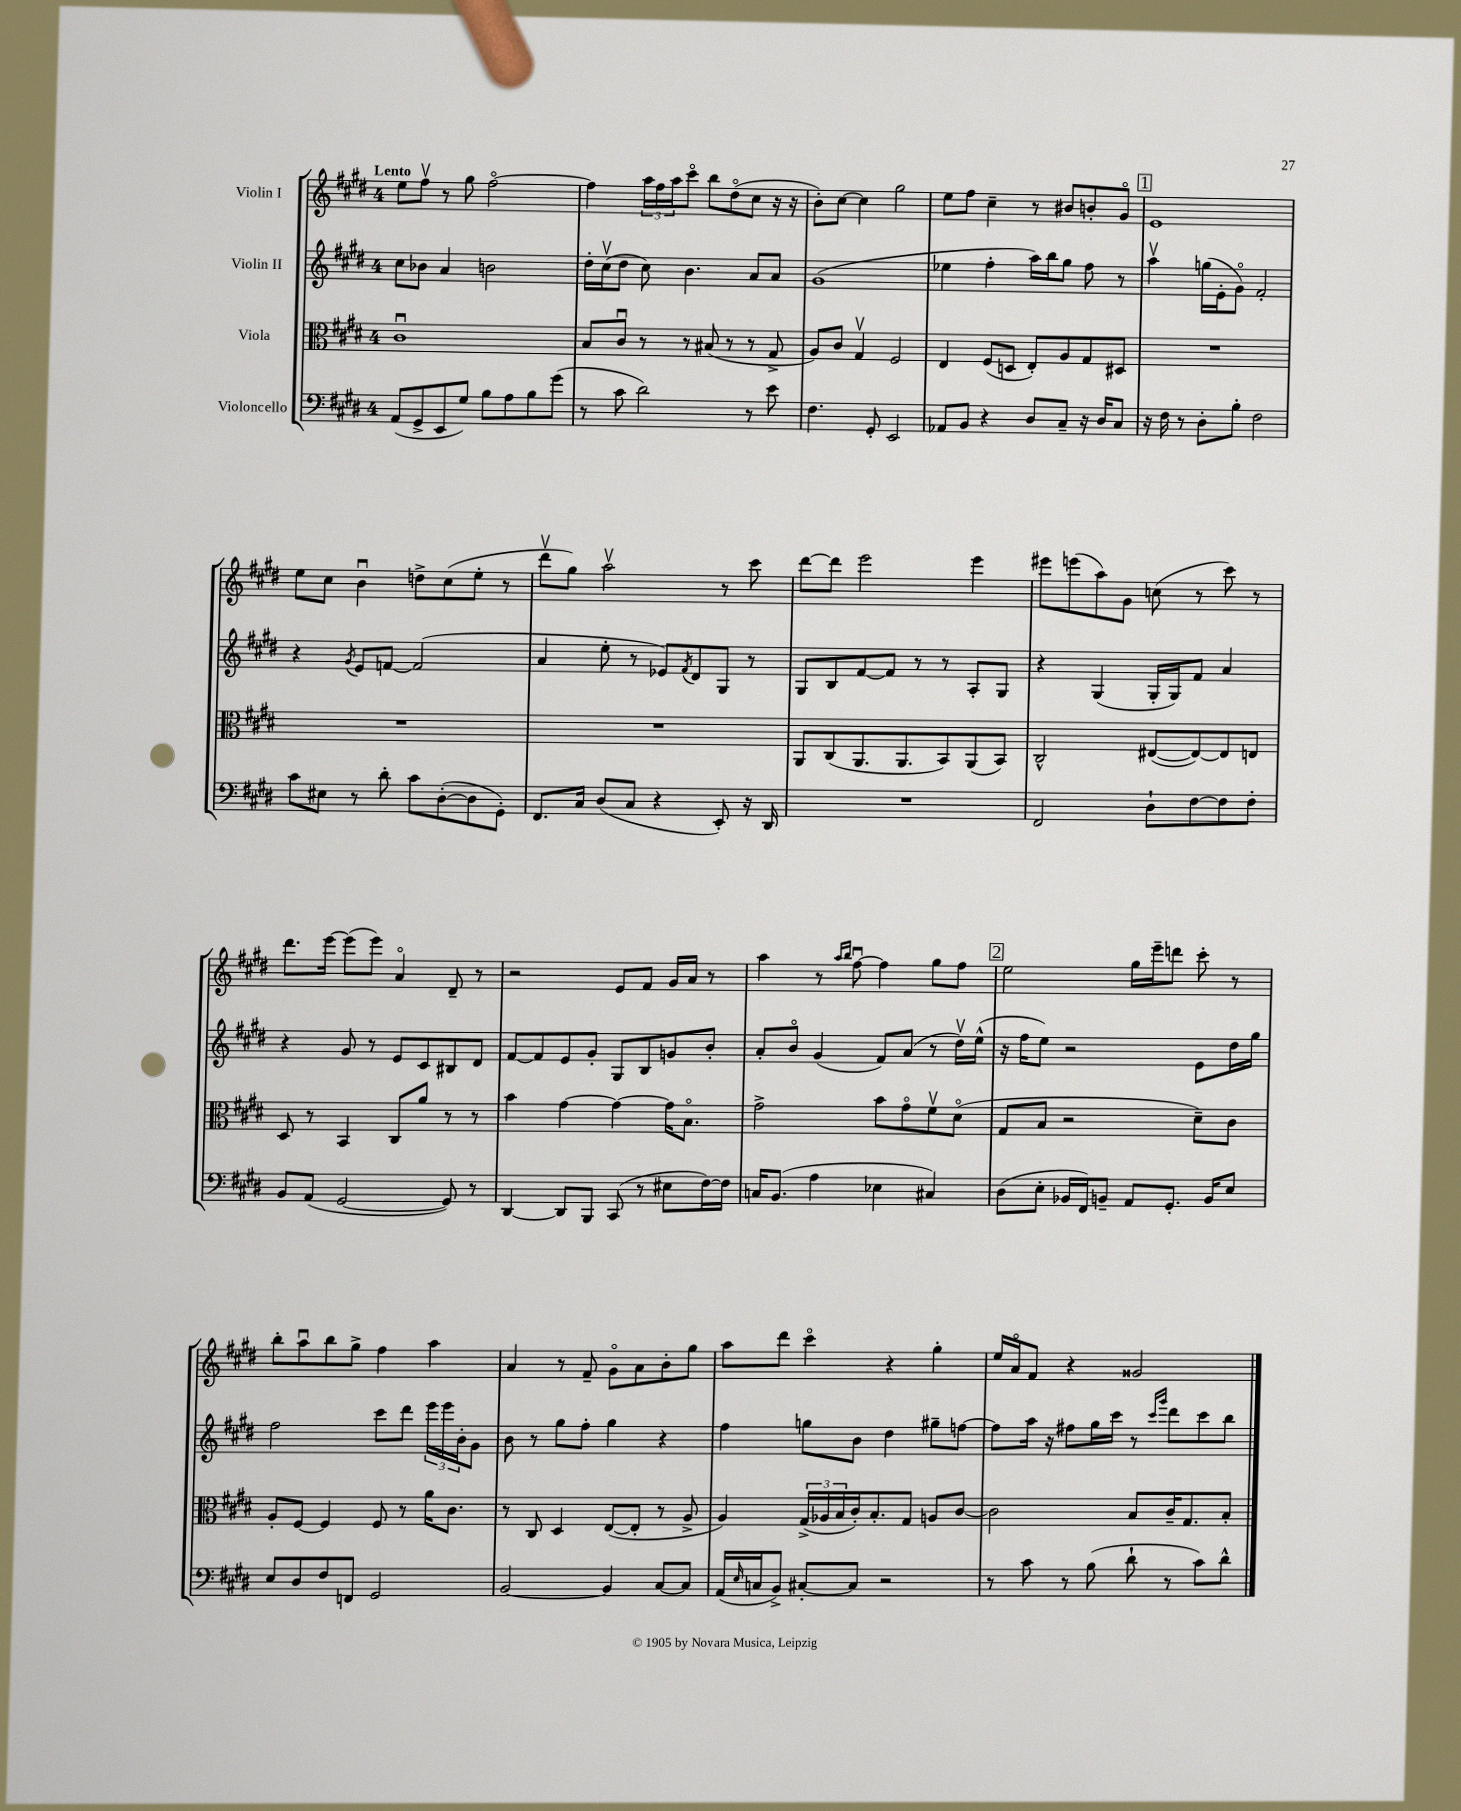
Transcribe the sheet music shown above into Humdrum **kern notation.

**kern	**kern	**kern	**kern
*part4	*part3	*part2	*part1
*staff4	*staff3	*staff2	*staff1
*I"Violoncello	*I"Viola	*I"Violin II	*I"Violin I
*clefF4	*clefC3	*clefG2	*clefG2
*k[f#c#g#d#]	*k[f#c#g#d#]	*k[f#c#g#d#]	*k[f#c#g#d#]
*M4/4	*M4/4	*M4/4	*M4/4
=1	=1	=1	=1
!	!	!	!LO:TX:a:B:t=Lento
(8AA/L	1c#u	8cc#\L	8ee\L
8GG#^/	.	8b-X\J	8ff#v\J
8EE/	.	4a/	8r
8G#/J)	.	.	8gg#\
8B\L	.	2bn\	[2ff#\
8A\	.	.	.
8B\	.	.	.
(8g#\J	.	.	.
=2	=2	=2	=2
8r	8B/L	16dd#'\LL	4ff#\]
.	.	(16cc#v\J	.
8c#\	8c#u/J	8dd#\J	.
2d#\)	8r	8cc#\)	24aa\LL
.	.	.	24ff#\
.	.	.	24aa\J
.	8r	4.b\	8ccc#\J
.	(8B#X/	.	8bb\L
.	8r	.	(8dd#\
8r	8r	8a/L	8cc#\J
8e\	8G#^/	8a/J	16r
.	.	.	16r
=3	=3	=3	=3
4.F#\	8A/L)	(1g#	8b'\L)
.	8c#/J	.	[8cc#\J
.	4G#v/	.	4cc#\]
8GG#'/	.	.	.
2EE/	2F#/	.	2gg#\
=4	=4	=4	=4
8AA-X/L	4E/	4ee-X\	8ee\L
8BB/J	.	.	8ff#\J
4r	(8F#/L	4ff#'\	4cc#~\
.	8Dn/J	.	.
8D#/L	8E'/L)	16aa\LL)	8r
.	.	16bb\J	.
8C#~/J	8A/	8gg#\J	8b#X/L
16r	8G#/	8ff#\	8bn'/
16D#/KL	.	.	.
8C#/J	8D#X/J	8r	8g#/J
!!LO:REH:place=s1:t=1
=5	=5	=5	=5
16r	1r	4aav\	1e
16F#\	.	.	.
8r	.	.	.
8D#'\L	.	(16ggn\LL	.
.	.	16e'\J	.
8B'\J	.	8g#\J)	.
2F#\	.	2f#'/	.
!!LO:LB:g=z
=6	=6	=6	=6
8c#\L	1r	4r	8ee\L
8E#X\J	.	.	8cc#\J
.	.	8qg#/	.
8r	.	8e/L	4bu\
8d#'\	.	[8fn/J	.
8c#\L	.	(2f/]	8ddn^\L
([8D#'\	.	.	(8cc#\
8D#\]	.	.	8ee'\J
8GG#'\J)	.	.	8r
=7	=7	=7	=7
8.FF#/L	1r	4a/	8ddd#v\L
.	.	.	8gg#\J)
16C#/Jk	.	.	.
(8D#/L	.	8ee'\	2aav\
8C#/J	.	8r	.
4r	.	8e-X/L)	.
.	.	8qf#/	.
.	.	8d#/	.
8EE'/)	.	8G#/J	8r
16r	.	8r	8ccc#\
16DD#/	.	.	.
=8	=8	=8	=8
1r	8AA/L	8G#/L	[8ddd#\L
.	(8C#/	8B/	8ddd#\J]
.	8.AA/	[8f#/	2eee\
.	.	8f#/J]	.
.	8.AA/	.	.
.	.	8r	.
.	8BB/)	8r	.
.	(8AA/	8A'/L	4eee\
.	8BB/J)	8G#/J	.
=9	=9	=9	=9
2FF#/	2C#^^/	4r	8eee#X\L
.	.	.	(8eeen\
.	.	(4G#/	8aa\)
.	.	.	8g#\J
8D#`\L	([8E#X/L	16G#'/LL	(8ccn\
.	.	16G#/J)	.
[8F#\	8E#/_)	8f#/J	8r
8F#\]	8E#/]	4a/	8ccc#\)
8F#'\J	8En/J	.	8r
!!LO:LB:g=z
=10	=10	=10	=10
8BB/L	8D#/	4r	8.ddd#\L
(8AA/J	8r	.	.
.	.	.	[16eee\Jk
[2GG#/	4BB/	8g#/	(8eee\L]
.	.	8r	8eee\J)
.	8C#/L	8e/L	4a/
.	8a/J	8c#/	.
8GG#/])	8r	8B#X/	8d#~/
8r	8r	8d#/J	8r
=11	=11	=11	=11
[4DD#/	4b\	[8f#/L	2r
.	.	8f#/]	.
8DD#/L]	[4g#\	8e/	.
8BBB/J	.	8g#'/J	.
(8CC#/	4g#\_	8G#/L	8e/L
8r	.	8B/	8f#/J
8E#X\L	16g#\KL]	8gn/	16g#/LL
.	8.B\J	.	16a/JJ
[16F#\L)	.	8b'/J	8r
16F#\JJ]	.	.	.
=12	=12	=12	=12
16Cn/KL	2g#^\	8a'/L	4aa\
(8.BB/J	.	.	.
.	.	8b/J	.
4A\	.	(4g#/	8r
.	.	.	16qqaa/LL
.	.	.	16qqbb/JJ
.	.	.	[8ff#u\
4E-X\	8b\L	8f#/L)	4ff#\]
.	8g#\	(8a/J	.
4C#X/)	8f#v\	8r	8gg#\L
.	(8d#\J	16dd#v\LL)	8ff#\J
.	.	(16ee^^\JJ	.
!!LO:REH:place=s1:t=2
=13	=13	=13	=13
(8D#\L	8G#/L	16r	2ee\
.	.	16ff#\KL	.
8E'\J	8B/J	8ee\J)	.
16BB-X/LL	2r	2r	.
16FF#/J)	.	.	.
8BBn~/J	.	.	.
8AA/L	.	.	16gg#\LL
.	.	.	16eee~\J
8.GG#'/J	.	.	8dddn\J
.	8d#~\L)	8e\L	8ccc#'\
16BB/KL	.	.	.
8E/J	8c#\J	16dd#\L	8r
.	.	16gg#\JJ	.
!!LO:LB:g=z
=14	=14	=14	=14
8E/L	8A'/L	2ff#\	8bb'\L
8D#/	[8F#/J	.	8aau\
8F#/	4F#/]	.	8bb\
8FFn/J	.	.	8gg#^\J
2GG#/	8F#/	8ccc#\L	4ff#\
.	8r	8ddd#\J	.
.	16a\KL	24eee\LL	4aa\
.	.	24eee\	.
.	8.c#\J	.	.
.	.	24b'\J	.
.	.	8g#\J	.
=15	=15	=15	=15
[2BB/	8r	8b\	4a/
.	8C#/	8r	.
.	4D#/	8gg#\L	8r
.	.	8ff#'\J	8f#~/
4BB/]	([8E/L	4gg#\	8g#\L
.	8E'/J]	.	8a\
[8C#/L	8r	4r	8b'\
8C#/J]	8A^/	.	8gg#\J
=16	=16	=16	=16
(16AA/LL	4A/)	4ff#\	8aa\L
16qqE/	.	.	.
16Cn/J	.	.	.
8BB^/J)	.	.	8ddd#\J
[8C#X'/L	(24G#^/LL	8ggn\L	4ccc#\
.	24A-X/	.	.
.	24B/	.	.
8C#/J]	16c#'/J)	8b\J	.
.	8.B'/	.	.
2r	.	4dd#\	4r
.	8G#/J	.	.
.	8An/L	8gg#X~\L	4gg#'\
.	[8c#/J	[8ffn\J	.
=17	=17	=17	=17
8r	2c#\]	8ff\L]	16ee/LL
.	.	.	16a/J
8c#\	.	16aa\Jk	8f#/J
.	.	16r	.
8r	.	8ff#X\L	4r
(8B\	.	16gg#\L	.
.	.	16ccc#\JJ	.
8d#`\	8B/L	8r	2g##X/
.	.	16qqccc#/LL	.
.	.	16qqggg#/JJ	.
8r	16c#~/K	8ddd#\L	.
.	8.G#/	.	.
8c#\L)	.	8ccc#\	.
8d#^^\J	8B'/J	8bb\J	.
==	==	==	==
*-	*-	*-	*-
